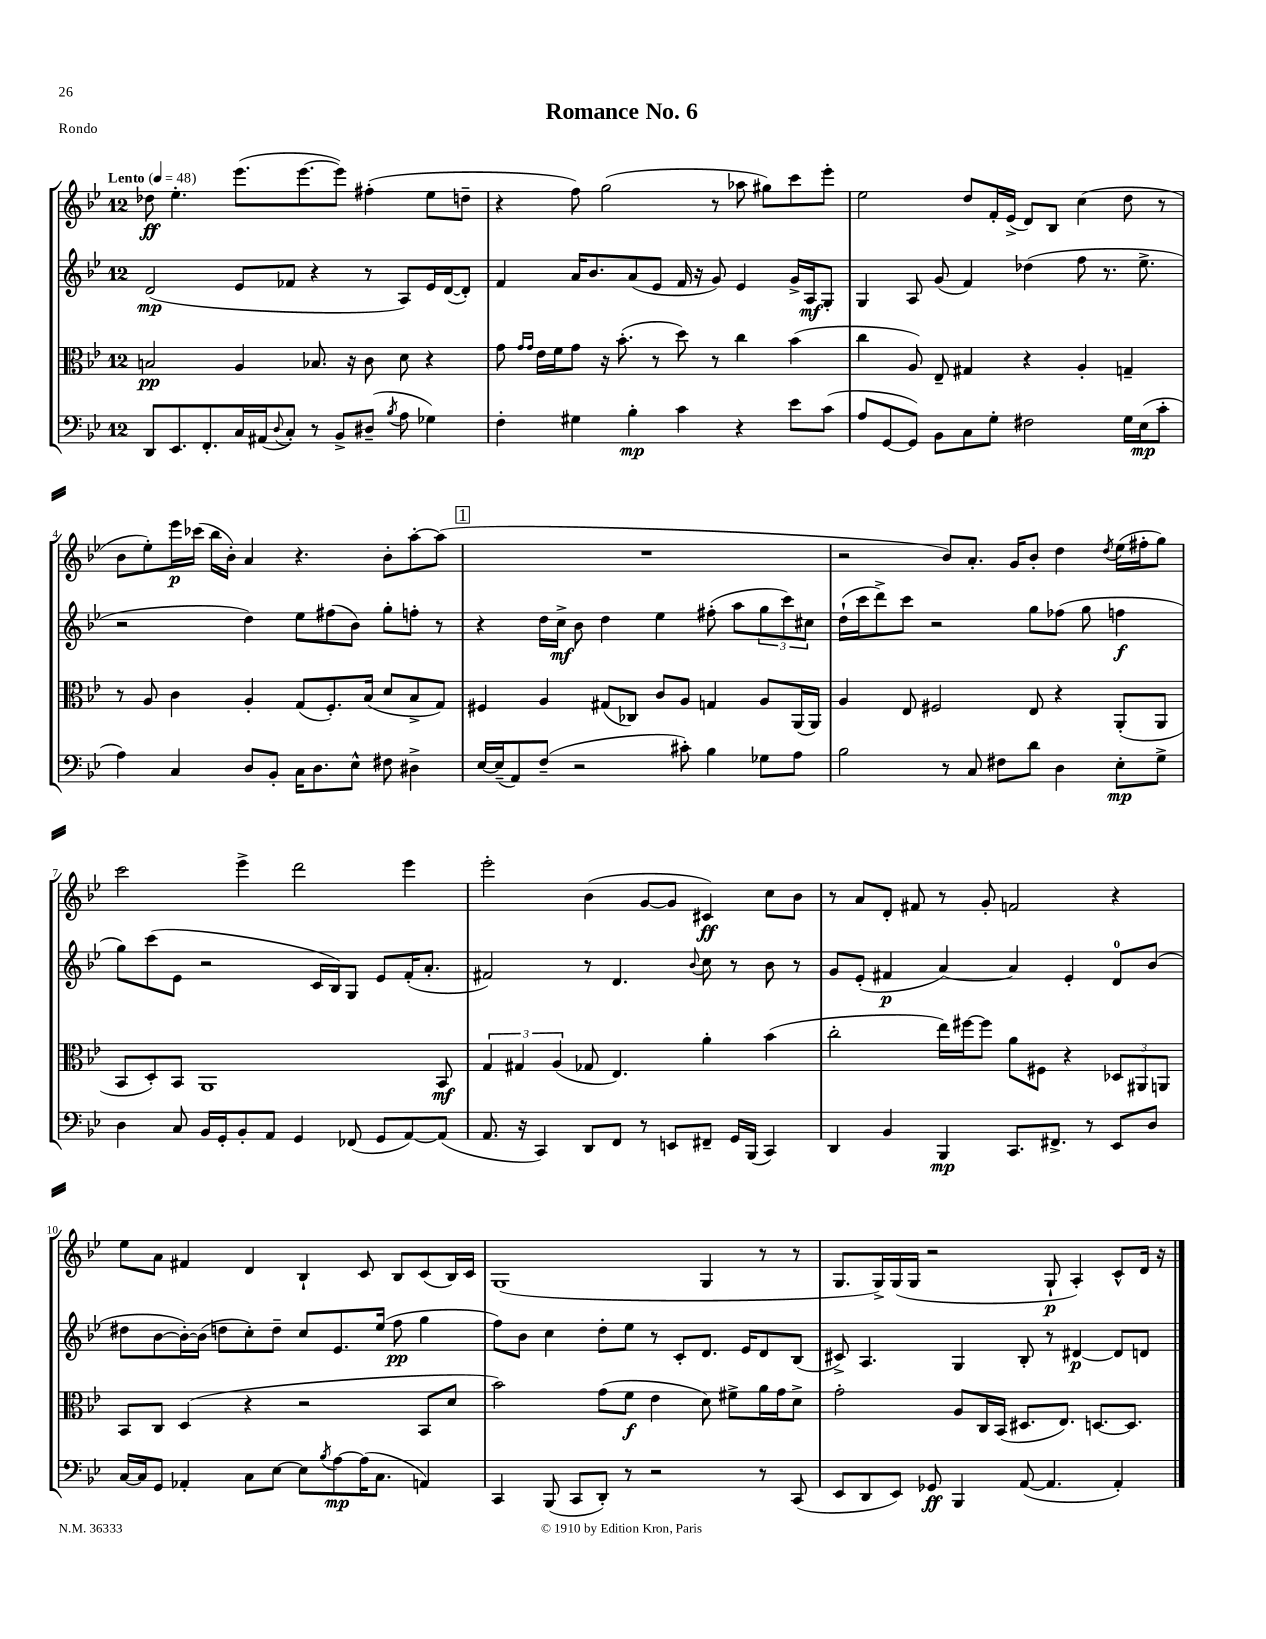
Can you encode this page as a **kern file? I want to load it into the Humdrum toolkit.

**kern	**kern	**kern	**kern
*staff4	*staff3	*staff2	*staff1
*clefF4	*clefC3	*clefG2	*clefG2
*k[b-e-]	*k[b-e-]	*k[b-e-]	*k[b-e-]
*M12/8	*M12/8	*M12/8	*M12/8
*MM48	*MM48	*MM48	*MM48
8DD	2B	(2d	8dd-
8.EE-	.	.	4.ee-'
8.FF'	.	.	.
16C	4A	8e-	(8.eee-
(16AA#	.	.	.
8qqD	.	.	.
8C')	.	8f-	.
.	.	.	[8.eee-
8r	8.B-	4r	.
8BB-^	.	.	8eee-])
.	16r	.	.
(8D#~	8c	8r	(4ff#'
8qB-	.	.	.
8A	8d	8A)	.
4G-)	4r	16e-	8ee-
.	.	([16d	.
.	.	8d'])	8dd~
=	=	=	=
4F'	8g	4f	4r
.	16qqg	.	.
.	16qqg	.	.
.	16e-	.	.
.	16f	.	.
4G#	8g	16a	8ff)
.	.	8.b-	.
.	16r	.	(2gg
.	(8.b-'	.	.
4B-'	.	(8a	.
.	8r	8e-	.
4c	8dd)	16f	.
.	.	16r	.
.	8r	8g)	8r
4r	4cc	4e-	8aa-
.	.	.	8gg#)
8e-	(4b-	16g^	8ccc
.	.	16A	.
(8c	.	8G'	8eee-'
=	=	=	=
8A	4cc	4G	2ee-
[8GG	.	.	.
8GG])	8A)	8A	.
8BB-	8E-~	(8g	.
8C	4G#	4f)	8dd
8G'	.	.	16f'
.	.	.	(16e-^
2F#	4r	(4dd-	8d)
.	.	.	8B-
.	4A'	8ff	(4cc
.	.	8.r	.
16G	4G~	.	8dd
(16E-	.	8.ee-^	.
8c'	.	.	8r
=	=	=	=
4A)	8r	2r	8b-
.	8A	.	8ee-')
4C	4c	.	16eee-
.	.	.	(16ccc-
.	.	.	16bb-
.	.	.	16b-')
8D	4A'	4dd)	4a
8BB-'	.	.	.
16C	(8G	8ee-	4.r
8.D	.	.	.
.	8.F')	(8ff#	.
8E-^^	.	8b-)	.
.	(16B-	.	.
8F#	8d	8gg'	8b-'
4D#^	8B-^	8ff'	[8aa'
.	8G)	8r	(8aa]
=	=	=	=
[16E-	4F#	4r	1.r
(16E-~]	.	.	.
8AA)	.	.	.
(8F~	4A	16dd	.
.	.	16cc^	.
2r	.	8b-	.
.	(8G#	4dd	.
.	8C-)	.	.
.	8c	4ee-	.
8c#')	8A	.	.
4B-	4G	(8ff#'	.
.	.	8aa	.
8G-	8A	12gg	.
.	.	12ccc)	.
8A	(16AA	.	.
.	.	12cc#	.
.	16AA)	.	.
=	=	=	=
2B-	4A	(16dd`	2r
.	.	16ccc	.
.	.	8ddd^)	.
.	8E-	8ccc	.
.	2F#	2r	.
8r	.	.	8b-)
8C	.	.	8.a'
8F#	.	.	.
.	.	.	16g
8d	8E-	8gg	8b-'
4D	4r	(8ff-	4dd
.	.	8gg	.
.	.	.	8qdd
8E-'	(8AA'	4ff	(16ee-
.	.	.	16ff#'
8G^	8AA	.	8gg)
=	=	=	=
4D	8BB-	8gg)	2ccc
.	8D')	(8ccc	.
8C	8BB-	8e-	.
16BB-	1AA	2r	.
16GG'	.	.	.
8BB-'	.	.	4eee-^
8AA	.	.	.
4GG	.	.	2ddd
.	.	16c	.
.	.	16B-)	.
(8FF-	.	8G	.
8GG	.	8e-	.
[8AA)	.	(16f'	4eee-
.	.	8.a'	.
(8AA]	8BB-	.	.
=	=	=	=
8.AA	6G	2f#)	2eee-'
.	6G#	.	.
16r	.	.	.
4CC)	.	.	.
.	(6A	.	.
8DD	8G-	8r	(4b-
8FF	4.E-)	4.d	.
8r	.	.	[8g
8EE	.	.	8g]
.	.	8qqb-	.
8FF#~	4a'	8cc	4c#)
16GG	.	8r	.
(16BBB-	.	.	.
4CC)	(4b-	8b-	8cc
.	.	8r	8b-
=	=	=	=
4DD	2cc'	8g	8r
.	.	(8e-'	8a
4BB-	.	4f#	8d'
.	.	.	8f#
4BBB-	16ee-)	[4a)	8r
.	[16ff#	.	.
.	8ff#]	.	8g'
8.CC	8a	4a]	2f
.	8F#	.	.
8.FF#^	.	.	.
.	4r	4e-'	.
8r	.	.	.
8EE-	12D-	8d	4r
.	12AA#	.	.
8D	.	(8b-	.
.	12AA	.	.
=	=	=	=
[16C	8BB-	8dd#	8ee-
16C]	.	.	.
8GG	8C	[8b-	8a
4AA-'	(4D	16b-'_)	4f#
.	.	(16b-]	.
.	.	8dd	.
8C	4r	8cc')	4d
[8E-	.	8dd~	.
8E-]	2r	8cc	4B-`
8qB-	.	.	.
[8A	.	8.e-	.
(16A]	.	.	8c
8.C	.	(16ee-	.
.	.	8ff	8B-
4AA)	8BB-	4gg	(8c
.	8d	.	16B-)
.	.	.	16c
=	=	=	=
4CC	2b-)	8ff)	(1G
.	.	8b-	.
(8BBB-	.	4cc	.
8CC	.	.	.
8DD')	(8g	8dd'	.
8r	8f	8ee-	.
2r	4e-	8r	.
.	.	8c'	.
.	8d)	8.d	4G
.	8f#^	.	.
.	.	16e-	.
8r	16a	8d	8r
.	16g	.	.
(8CC	8d^	(8B-	8r
=	=	=	=
8EE-	2g'	8c#^)	8.G
8DD	.	4.A	.
.	.	.	16G^)
8EE-)	.	.	(16G
.	.	.	16G
8GG-	.	.	2r
4BBB-	8A	4G	.
.	16C	.	.
.	(16BB-	.	.
([8AA	8.D#	8B-'	.
4.AA]	.	8r	8G`
.	8.E-)	.	.
.	.	[4d#	4A')
.	[8.D	.	.
4AA')	.	8d#]	8c^^
.	8.D]	.	.
.	.	8d	16d
.	.	.	16r
==	==	==	==
*-	*-	*-	*-
